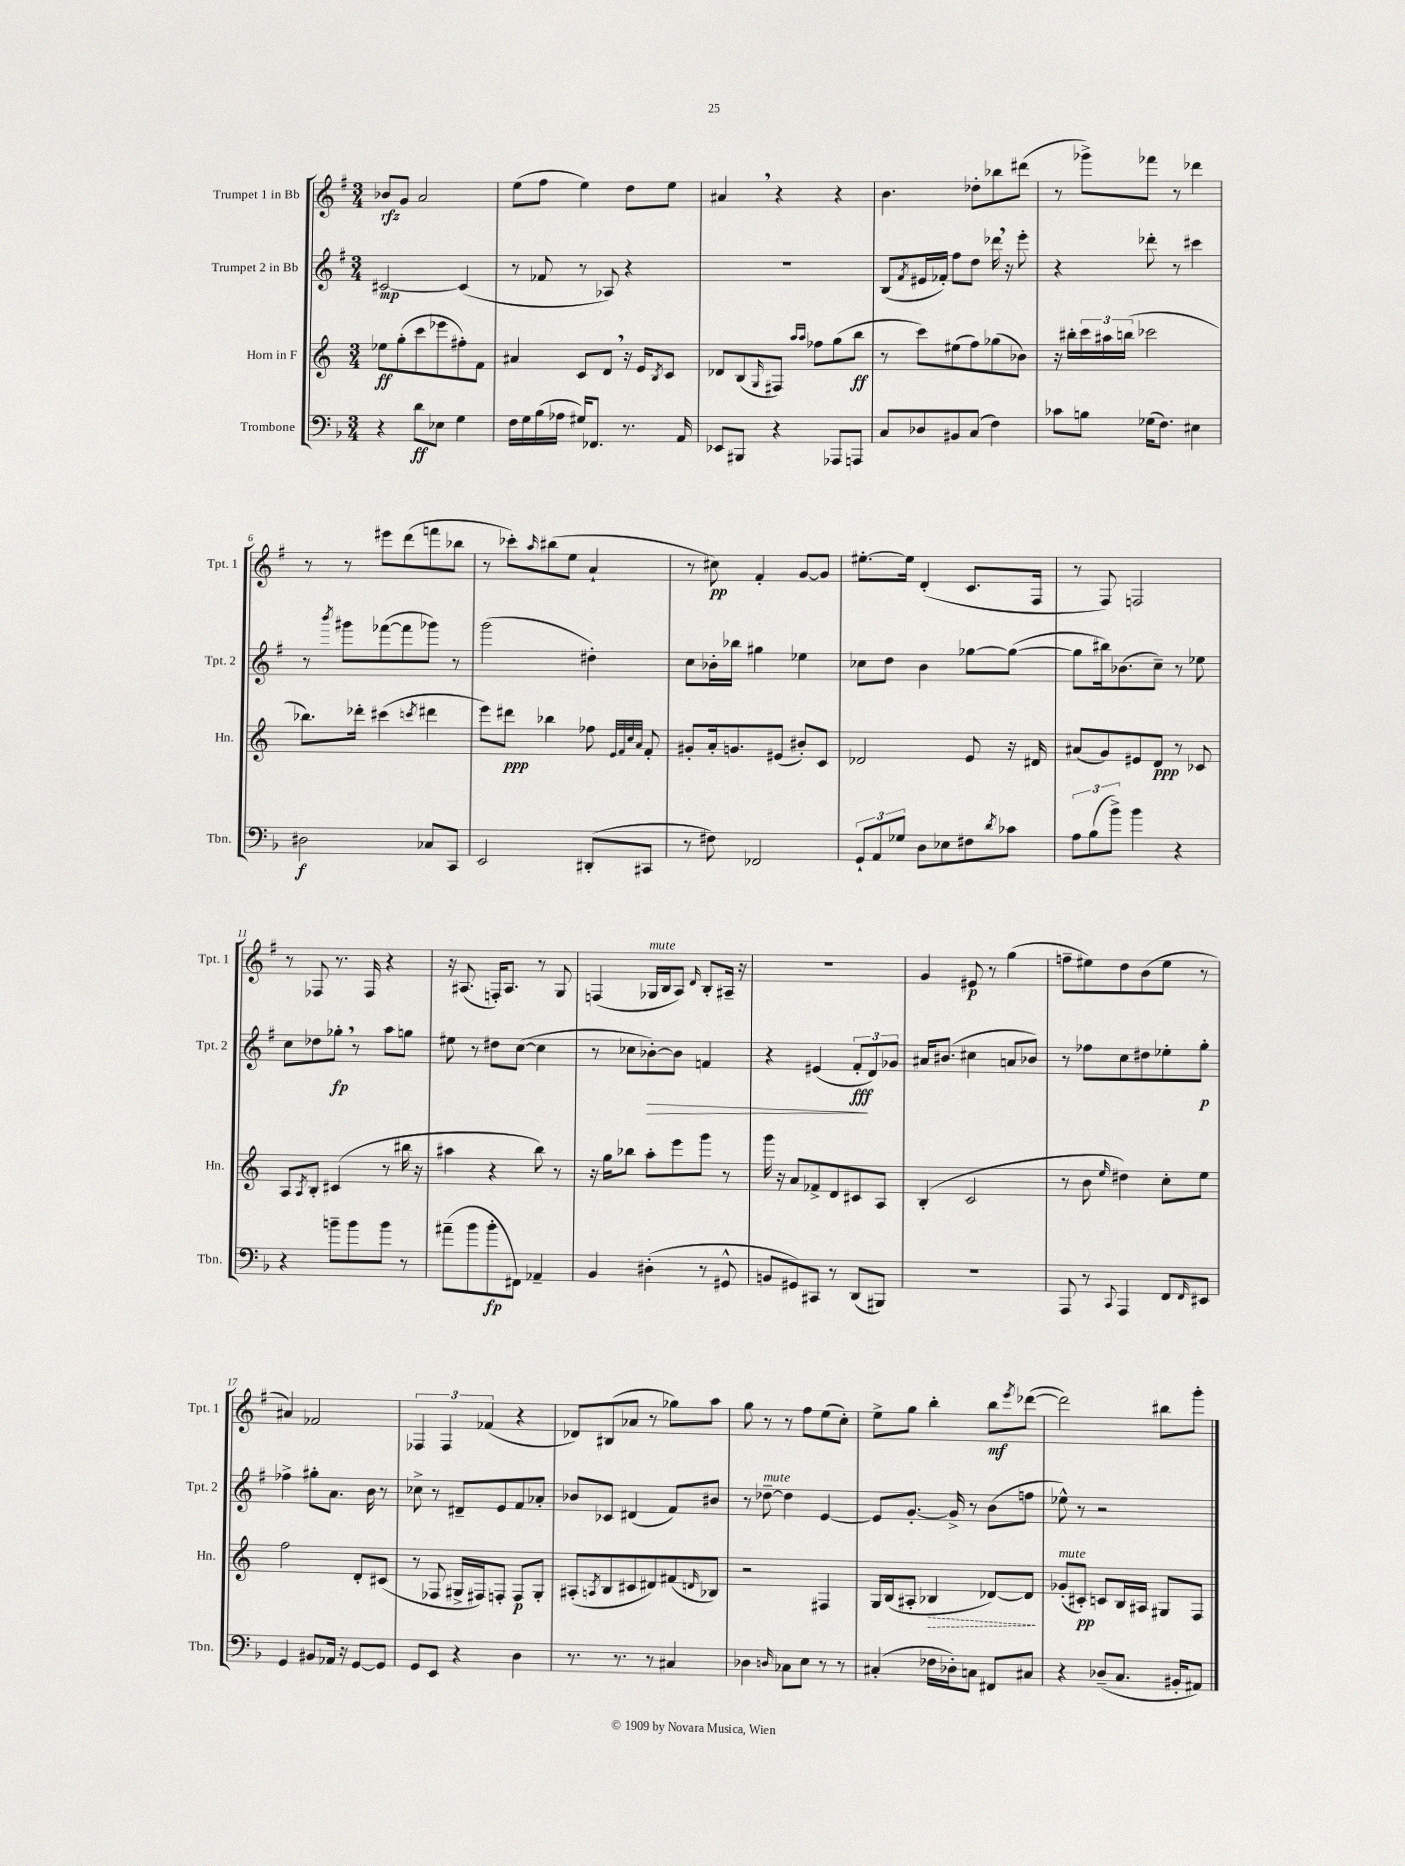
<<
\new StaffGroup <<
\new Staff = "s0" \with { instrumentName = "Trumpet 1 in Bb" shortInstrumentName = "Tpt. 1" } {
    \clef treble \key g \major \numericTimeSignature \time 3/4
    bes'8\rfz g'8 a'2 |
    e''8( fis''8 e''4) d''8 e''8 |
    ais'4 \breathe r4 r4 |
    b'4. des''8-. bes''8 dis'''8( |
    r8 ges'''8->) fes'''8 r8 des'''4 |
    r8 r8 eis'''8 d'''8( f'''8 bes''8 |
    r8 ces'''8-.) \grace { a''16 } bis''8( e''8 a'4-! |
    r8 cis''8\pp) fis'4-. g'8~ g'8 |
    eis''8.~-. eis''16 d'4-.( c'8. fis16 |
    r8 fis8) f2 |
    r8 fes8 r8. fes16 r4 |
    r16 ais8.( f16-.) ais8. r8 g8 |
    f4( ges16^\markup { \italic "mute" } b16 a8) \grace { d'16 } b8-. ais16-- r16 |
    R2. |
    g'4 eis'8\p r8 g''4( |
    f''8-- eis''8) d''8 b'8( eis''8 r8 |
    ais'4) fes'2 |
    \tuplet 3/2 { fes4 fes4 fes'4( } r4 |
    des'8) bis8( aes'8 r8 ges''8) a''8 |
    g''8 r8 r8 fis''8 e''8( c''8-.) |
    e''8-> g''8 b''4-. b''8\mf \acciaccatura { e'''8 } des'''8~( |
    des'''2) bis''8 g'''8-. \bar "|." |
}
\new Staff = "s1" \with { instrumentName = "Trumpet 2 in Bb" shortInstrumentName = "Tpt. 2" } {
    \clef treble \key g \major \numericTimeSignature \time 3/4
    cis'2~\mp cis'4( |
    r8 fes'8 r8 aes8) r4 |
    R2. |
    b8( \acciaccatura { fis'8 } eis'16 fes'16-.) fis''8 d''8 des'''16 \breathe r16 e'''8-. |
    r4 des'''8-. r8 cis'''4 |
    r8 \acciaccatura { b'''8 } gis'''8 fes'''8~( fes'''8 ges'''8) r8 |
    g'''2( dis''4-.) |
    c''8 bes'16-. bes''16 gis''4 ees''4 |
    ces''8 d''8 b'4 ges''8~ ges''8~( |
    ges''8 bis''16) bes'8.( c''8--) r8 ees''8 |
    c''8 des''8 ges''8-.\fp \breathe r8 a''8 g''8 |
    eis''8 r8 dis''8 c''8~( c''4 |
    r8 ces''8 bes'8~-.\>) bes'8 f'4 |
    r4 eis'4( \tuplet 3/2 { fis'8-.\fff\! d'8) ges'8 } |
    ais'16 bis'8.( cis''4 a'8 bes'8) |
    r8 fes''8 c''8 dis''8 ees''8-. g''8-.\p |
    fes''4-> gis''8-. a'8. b'16 r8 |
    ces''8-> r8 dis'8-- e'8 fis'8 aes'8-. |
    bes'8 ces'8 dis'4( fis'8) bis'8 |
    r8 des''8~--^\markup { \italic "mute" } des''4 e'4~ |
    e'8 g'8.~-. g'16-> r8 b'8( f''8 |
    ees''8-^) r8 r2 \bar "|." |
}
\new Staff = "s2" \with { instrumentName = "Horn in F" shortInstrumentName = "Hn." } {
    \clef treble \key c \major \numericTimeSignature \time 3/4
    ees''8\ff g''8-.( c'''8 ees'''8 fis''8-.) f'8 |
    ais'4 c'8 d'8 \breathe r16 e'16 \acciaccatura { b8 } c'8 |
    des'8 b8( \grace { g16 } fis8) \grace { a''16 a''16 } fes''8 g''8( b''8\ff |
    r8 c'''8) eis''8( f''8) ges''8( bes'8) |
    r16 bis''16-. \tuplet 3/2 { c'''16 ais''16 b''16( } ces'''2 |
    bes''8.) des'''16-. cis'''4( \acciaccatura { c'''8 } dis'''4 |
    e'''8) dis'''8\ppp bes''4 fes''8 \grace { e'32 f'32 c''32 a'32 } f'8-. |
    gis'8-. a'16-. g'8. eis'8( bis'8-.) c'8 |
    des'2 e'8 r16 dis'16 |
    ais'8( g'8) eis'8 d'8\ppp r8 ces'8 |
    a8 \acciaccatura { a8 } b8-. cis'4( r8 bis''16 r16 |
    ais''4 r4 b''8) r8 |
    r16 g''16 bes''8 a''8-. e'''8 g'''8 r8 |
    g'''16 r16 a'8 fes'8-> d'8 cis'8 a8 |
    b4-.( c'2 |
    r8 b'8 \grace { e''16 } dis''4) c''8-. e''8 |
    f''2 d'8-. cis'8( |
    r8 fes8 gis16-> fis16) f8-. f8\p gis8-. |
    ais8-.( \acciaccatura { a8 } b8 cis'8 dis'8) fis'8( \grace { d'16 } bes8) |
    r2 fis4 |
    g16 b16( ais8-. \once \override Hairpin.style = #'dashed-line bes4\> des'8~) des'8\! |
    ges'8-.^\markup { \italic "mute" }( cis'8-.\pp) c'8 b16 ais16 gis8 f8 \bar "|." |
}
\new Staff = "s3" \with { instrumentName = "Trombone" shortInstrumentName = "Tbn." } {
    \clef bass \key f \major \numericTimeSignature \time 3/4
    r4 d'8\ff ees8 g4 |
    f16 g16 bes16( aes16 gis16) fes,8. r8. a,16 |
    ees,8 bis,,8 r4 aes,,8 a,,8 |
    c8 des8 bis,8 c8( f4) |
    ces'8 b8 ges16( f8.) eis4 |
    dis2\f ces8 c,8 |
    e,2 dis,8-.( cis,8 |
    r8 fis8) fes,2 |
    \tuplet 3/2 { g,8-! a,8 ges8 } d8 ees8 fis8 \acciaccatura { d'8 } ces'8 |
    \tuplet 3/2 { a8 bes8( bes'8->) } bes'4 r4 |
    r4 b'8-- b'8 b'8 r8 |
    ais'8--( bes'8 bes'8-.\fp fis,8) aes,4-- |
    bes,4 dis4-.( r8 gis,8-^ |
    b,8 gis,8) cis,8 r8 d,8( bis,,8) |
    R2. |
    a,,8 r8 \appoggiatura { c,8 } a,,4 f,8 \grace { f,16 } eis,8 |
    g,4 bis,8 aes,16 r16 g,8~ g,8 |
    g,8 e,8 r4 d4 |
    r8. r8. r8 cis4 |
    des4 \grace { d16 } ces8 e8 r8 r8 |
    cis4-.( fes16 des16-.) c8 fis,8 cis8 |
    r4 des8--( c8. bis,16-. ais,8) \bar "|." |
}
>>
>>
